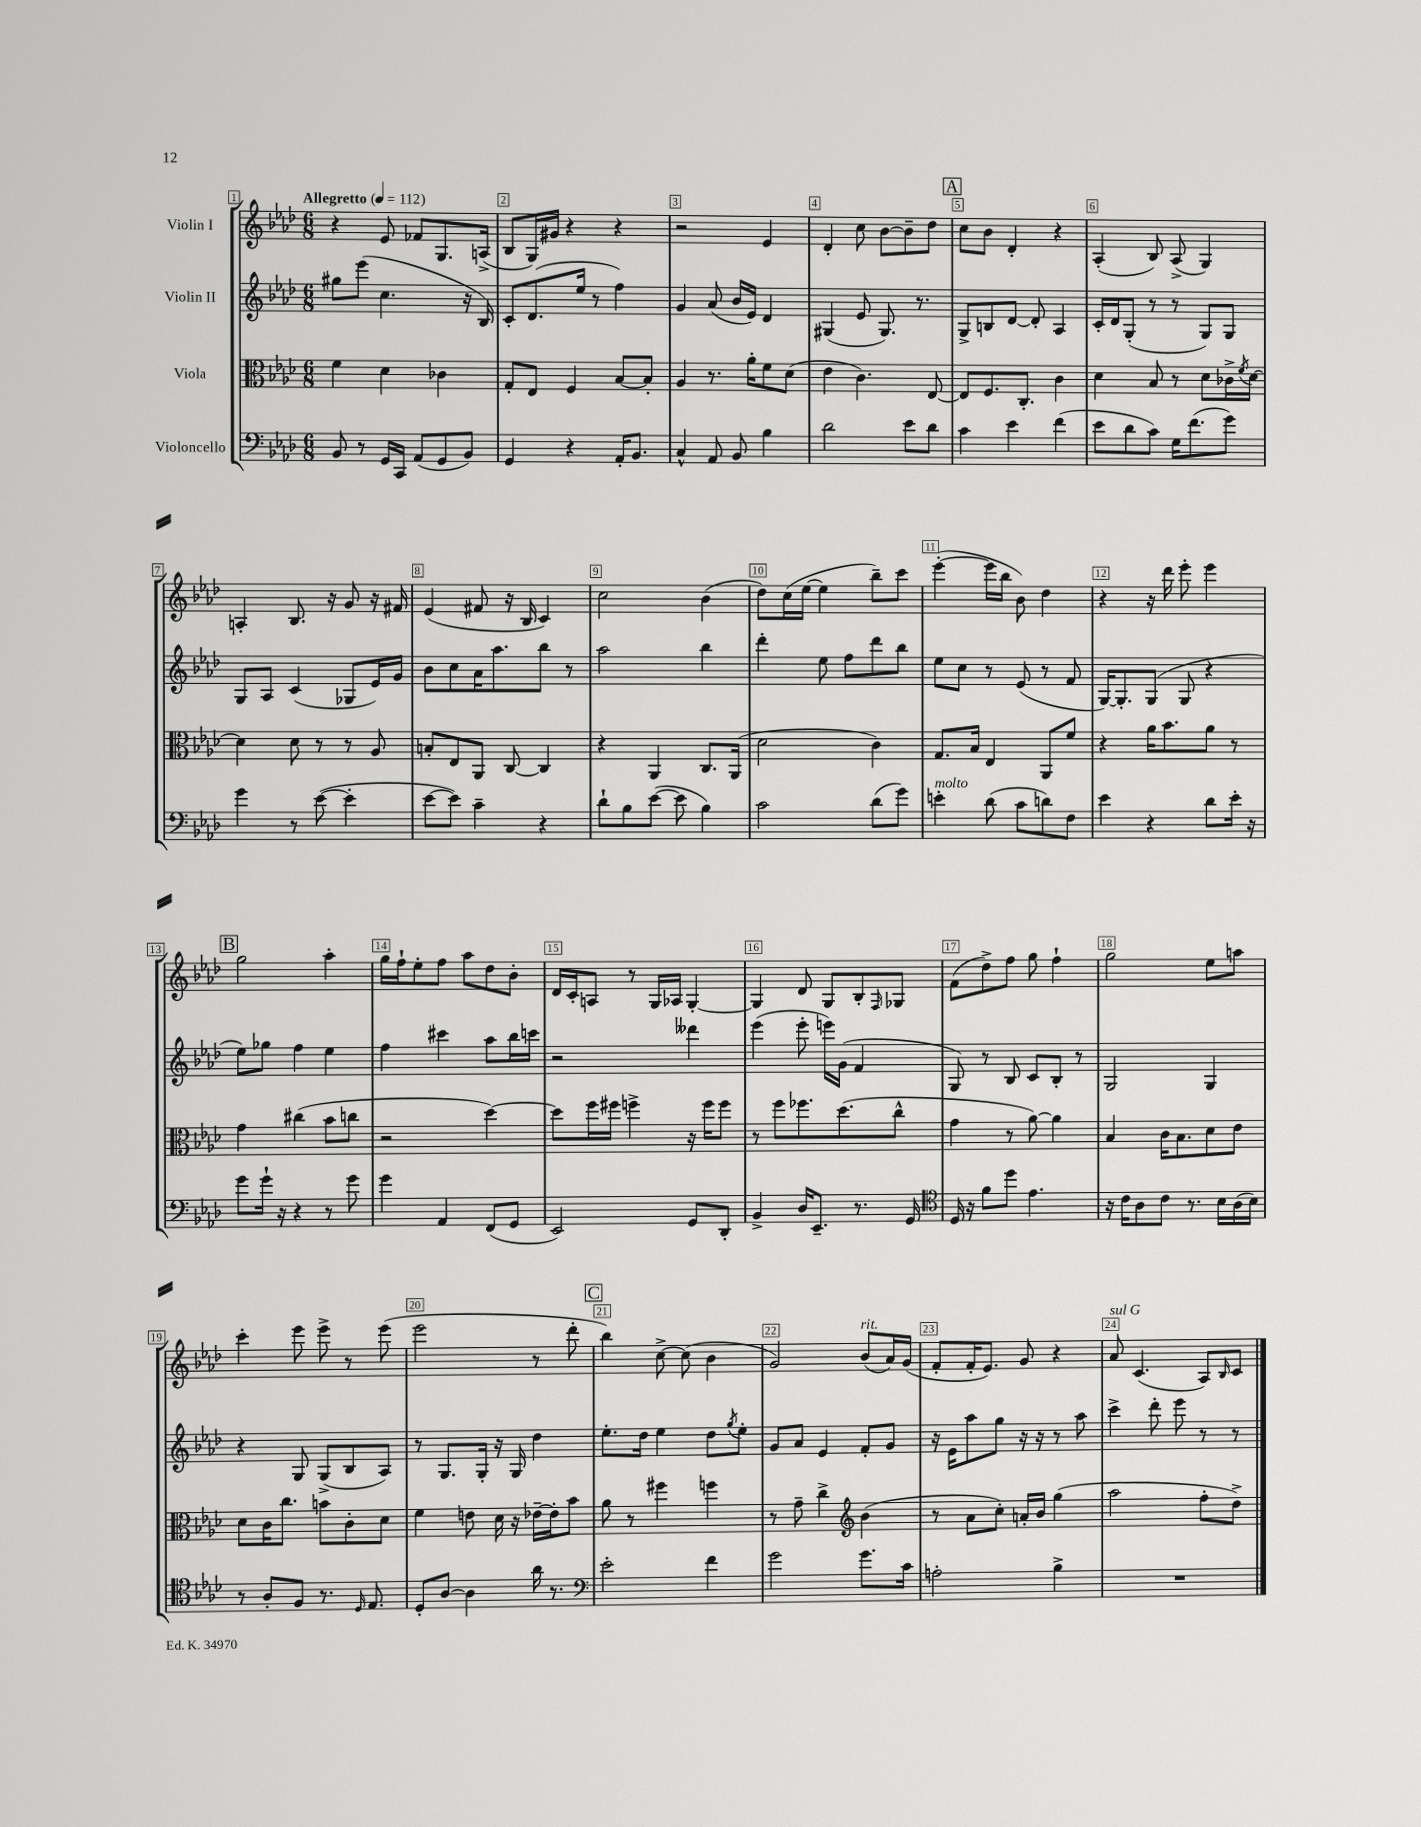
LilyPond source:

<<
\new StaffGroup <<
\new Staff = "s0" \with { instrumentName = "Violin I" } {
    \clef treble \key aes \major \numericTimeSignature \time 6/8 \tempo "Allegretto" 4 = 112
    r4 ees'8 fes'8 g8. a16->( |
    bes8 g16) gis'16 r4 r4 |
    r2 ees'4 |
    des'4-. c''8 bes'8~ bes'8-- des''8 |
    \mark \markup { \box "A" } c''8 bes'8 des'4-. r4 |
    aes4-.( bes8) aes8->( g4) |
    a4-. bes8. r16 g'8 r16 fis'16 |
    ees'4( fis'8 r16 bes16 c'4) |
    c''2 bes'4( |
    des''8) c''16( ees''16~ ees''4 bes''8--) c'''8 |
    ees'''4~-.( ees'''16 bes''16 bes'8) des''4 |
    r4 r16 des'''16 ees'''8-. ees'''4 |
    \mark \markup { \box "B" } g''2 aes''4-. |
    g''16 f''16-! ees''8-. f''8 aes''8 des''8 bes'8-. |
    des'16 c'16-. a8 r8 g16 aes16 g4~-. |
    g4 des'8 g8 bes8-. \grace { f16 } ges8 |
    f'8( des''8->) f''8 g''8 f''4-! |
    g''2 ees''8 a''8 |
    c'''4-. ees'''8 ees'''8-> r8 ees'''8( |
    ees'''2 r8 des'''8-. |
    \mark \markup { \box "C" } bes''4) c''8~-> c''8( bes'4 |
    g'2) bes'8^\markup { \italic "rit." }( aes'16) g'16( |
    f'8-. f'16-. ees'8.) g'8 r4 |
    aes'8^\markup { \italic "sul G" } c'4.( aes8) \grace { bes16 } c'8 \bar "|." |
}
\new Staff = "s1" \with { instrumentName = "Violin II" } {
    \clef treble \key aes \major \numericTimeSignature \time 6/8
    gis''8 ees'''8( c''4. r16 bes16) |
    c'8-. des'8.( ees''16 r8 f''4) |
    g'4 aes'8( bes'16 ees'16) des'4 |
    gis4( ees'8 gis8.) r8. |
    \mark \markup { \box "A" } g8-> b8 des'8~ des'8-. aes4 |
    c'16-. des'16 g8-.( r8 r8 g8) g8 |
    g8 aes8 c'4( ges8 ees'16) g'16 |
    bes'8 c''8 aes'16 aes''8. bes''8 r8 |
    aes''2 bes''4 |
    des'''4-. ees''8 f''8 des'''8 bes''8 |
    ees''8 c''8 r8 ees'8( r8 f'8 |
    g16~) g8.-. g8( g8 r4 |
    \mark \markup { \box "B" } ees''8) ges''8 f''4 ees''4 |
    f''4 cis'''4 aes''8 bes''16 c'''16 |
    r2 deses'''4 |
    ees'''4( ees'''8-. e'''16) g'16( f'4 |
    g8) r8 bes8 c'8 bes8-. r8 |
    g2 g4 |
    r4 g8 g8->( bes8 aes8) |
    r8 g8. g16-. r16 g16 des''4 |
    \mark \markup { \box "C" } ees''8.-. des''16 ees''4 des''8 \acciaccatura { g''8 } ees''8-. |
    g'8 aes'8 ees'4 f'8-. g'8 |
    r16 ees'16 aes''8 g''8 r16 r16 r8 aes''8 |
    c'''4-> des'''8-. ees'''8 r8 r8 \bar "|." |
}
\new Staff = "s2" \with { instrumentName = "Viola" } {
    \clef alto \key aes \major \numericTimeSignature \time 6/8
    f'4 des'4 ces'4 |
    g8-. ees8 f4 bes8~ bes8-. |
    aes4 r8. aes'16-. f'8 des'8( |
    ees'4 c'4.) ees8~ |
    \mark \markup { \box "A" } ees8 f8. c8.-. c'4 |
    des'4 bes8 r8 des'8 ces'16-> \acciaccatura { f'8 } des'16~ |
    des'4 des'8 r8 r8 aes8 |
    b8-. ees8 aes,8 c8~ c4 |
    r4 aes,4 c8. aes,16( |
    des'2 c'4) |
    g8. bes16 ees4 aes,8 f'8 |
    r4 aes'16 bes'8. aes'8 r8 |
    \mark \markup { \box "B" } g'4 cis''4( bes'8 c''8 |
    r2 des''4~) |
    des''8 f''16 fis''16 f''4-> r16 f''16 f''8 |
    r8 f''8 fes''8. des''8.( c''8-^ |
    g'4 r8 aes'8~) aes'4 |
    bes4 c'16 bes8. des'8 ees'8 |
    des'8 c'16 c''8. b'8 c'8-. des'8 |
    f'4 e'8 des'16 r16 ees'16~-- ees'16-. bes'8 |
    \mark \markup { \box "C" } aes'8 r8 fis''4 f''4 |
    r8 g'8-- c''4-> \clef treble bes'4( |
    r8 aes'8 c''8-.) a'16-. bes'16 g''4( |
    aes''2 f''8-. des''8->) \bar "|." |
}
\new Staff = "s3" \with { instrumentName = "Violoncello" } {
    \clef bass \key aes \major \numericTimeSignature \time 6/8
    bes,8 r8 g,16 c,16 aes,8( g,8 bes,8) |
    g,4 r4 aes,16-. bes,8. |
    c4-^ aes,8 bes,8 bes4 |
    des'2 ees'8 des'8 |
    \mark \markup { \box "A" } c'4 ees'4 f'4( |
    ees'8 des'8 c'8) g16 f'8.( g'8) |
    g'4 r8 ees'8~( ees'4-. |
    ees'8~ ees'8) c'4-- r4 |
    des'8-! bes8 ees'8~( ees'8 bes4) |
    c'2 des'8( g'8) |
    e'4-.^\markup { \italic "molto" } des'8( c'8 d'8) f8 |
    ees'4 r4 des'8 ees'16-. r16 |
    \mark \markup { \box "B" } g'8 g'16-! r16 r4 r8 g'8 |
    g'4 aes,4 f,8( g,8 |
    ees,2) g,8 des,8-. |
    bes,4-> des16 ees,8.-- r8. g,16 |
    \clef tenor des16 r16 f'8 des''8 ees'4. |
    r16 c'16 aes8 c'8 r8. bes16 aes16( bes16) |
    r8 aes8-. f8 r8. \grace { des16 } ees8. |
    des8-. aes8~ aes4 aes'16 r8. |
    \mark \markup { \box "C" } \clef bass ees'2-. f'4 |
    g'2 g'8. c'16 |
    a2-. bes4-> |
    R2. \bar "|." |
}
>>
>>
\layout { \context { \Score \override BarNumber.break-visibility = ##(#f #t #t) barNumberVisibility = #all-bar-numbers-visible \override BarNumber.stencil = #(make-stencil-boxer 0.1 0.3 ly:text-interface::print) } }
